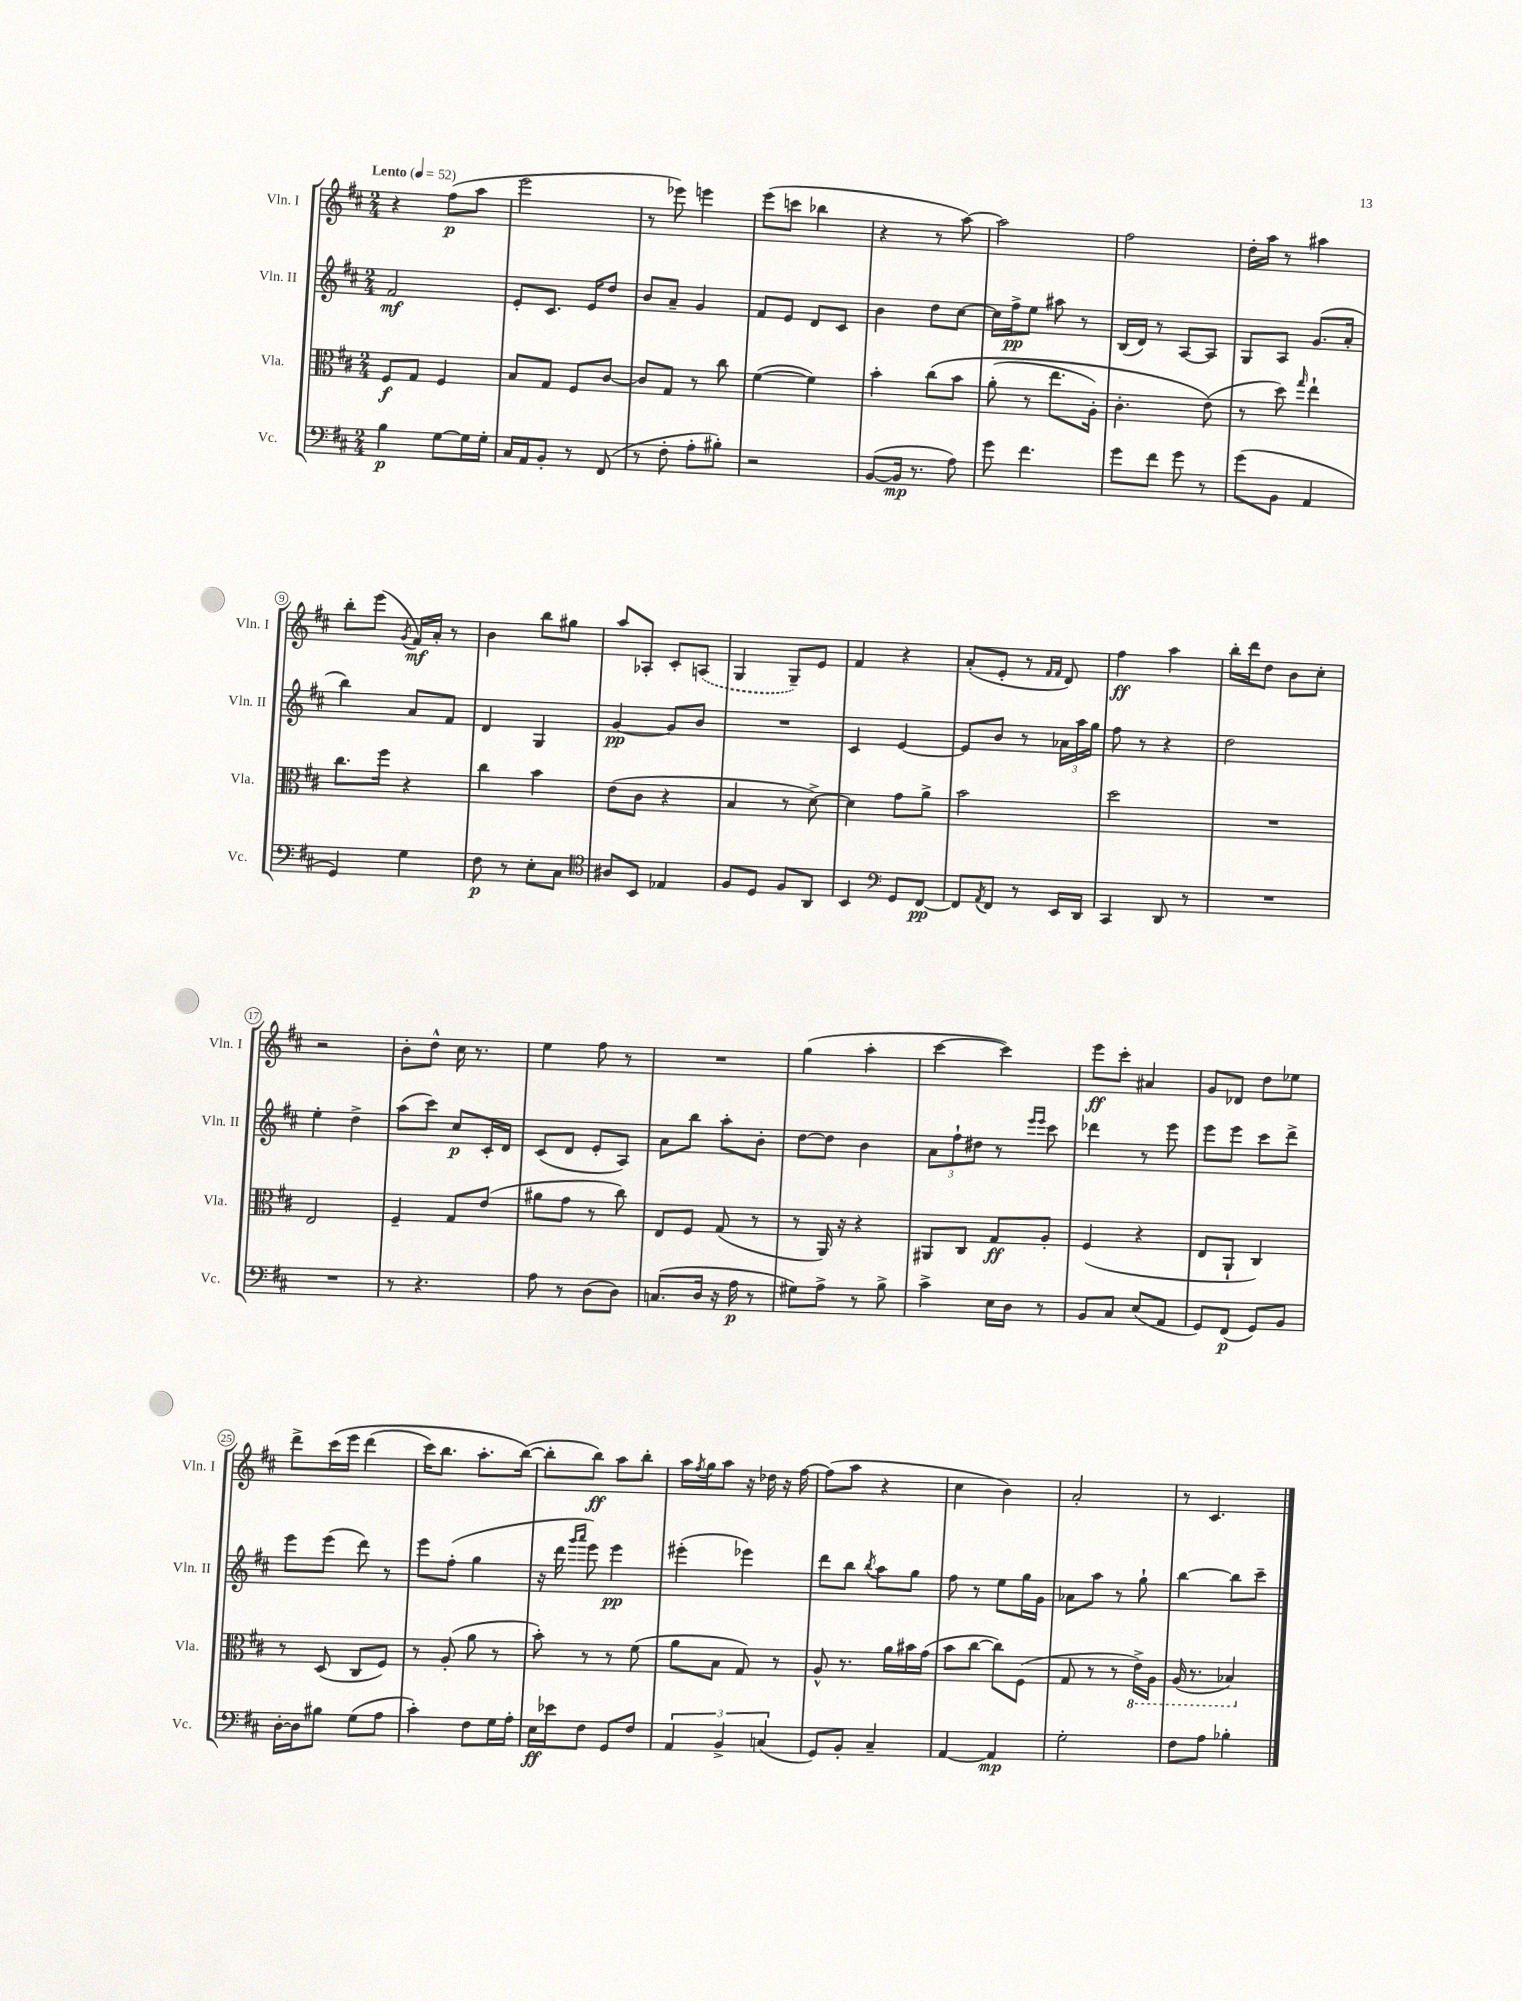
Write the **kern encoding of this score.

**kern	**kern	**kern	**kern
*staff4	*staff3	*staff2	*staff1
*clefF4	*clefC3	*clefG2	*clefG2
*k[f#c#]	*k[f#c#]	*k[f#c#]	*k[f#c#]
*M2/4	*M2/4	*M2/4	*M2/4
*MM52	*MM52	*MM52	*MM52
4B\	8F#/L	2f#/	4r
.	8G/J	.	.
[8G\L	4F#/	.	(8ff#\L
16G\]L	.	.	8aa\J
16G'\JJ	.	.	.
=	=	=	=
16C#/LL	8B/L	8e'/L	2eee\
16AA/J	.	.	.
8BB'/J	8G/J	8.c#/J	.
8r	8F#/L	.	.
.	.	16e/LK	.
(8FF#/	[8c#/J	8dd/J	.
=	=	=	=
8r	8c#/]L	8b/L	8r
8F#'\	8G/J	8a~/J	8eee-\)
8A'\L	8r	4g/	4eee\
8B#'\J)	8cc#\	.	.
=	=	=	=
2r	([4f#\	8f#/L	(8eee\L
.	.	8e/J	8ccc\J
.	4f#\])	8d/L	4bb-\
.	.	8c#/J	.
=	=	=	=
([8BB/L	4b'\	4b\	4r
16BB/]Jk	.	.	.
8.r	.	.	.
.	&(8cc#\L	8dd\L	8r
8A\)	8b\J	[8cc#\J	[8aa\)
=	=	=	=
8g\	(8a'\	16cc#\]LL	2aa\]
.	.	16ff#^\J	.
4.f#\	8r	8ee\J	.
.	8.ee\L	8aa#\	.
.	.	8r	.
.	16A'\Jk)	.	.
=	=	=	=
8g\L	4.c#'\	(16B/LL	2ff#\
.	.	16d/JJ)	.
8f#\J	.	8r	.
8g\	.	[8A/L	.
8r	(8e\&)	8A/]J	.
=	=	=	=
(8g\L	8r	8G/L	16dd'\LL
.	.	.	16aa\JJ
8BB\J	8dd\)	8A/J	8r
.	16qqgg/	.	.
4AA/	4ee`\	(8.g/L	4aa#\
.	.	16a'/Jk	.
=	=	=	=
4GG/)	8.cc#\L	4bb\)	8bb'\L
.	.	.	(8eee\J
.	16ff#\Jk	.	.
.	.	.	8qg/
4G\	4r	8a/L	16f#/LL)
.	.	.	16a'/JJ
.	.	8f#/J	8r
=	=	=	=
8F#\	4cc#\	4d/	4b\
8r	.	.	.
8E'\L	4b\	4G/	8bb\L
8C#\J	.	.	8gg#\J
=	=	=	=
*clefC4	*	*	*
8A#/L	(8e\L	[4g/	8aa/L
8BB/J	8c#\J	.	8A-'/J
4E-/	4r	8g/]L	8c#'/L
.	.	8b/J	(8A/J
=	=	=	=
8F#/L	4B/	2r	4G/
8D/J	.	.	.
8F#/L	8r	.	8G~/L)
8AA/J	[8d^\)	.	8e/J
=	=	=	=
4BB/	4d\]	4c#/	4f#/
*clefF4	*	*	*
8GG/L	8g\L	[4e/	4r
[8FF#/J	8a^\J	.	.
=	=	=	=
8FF#/]L	2b\	8e/]L	(8a'/L
8qAA/	.	.	.
8FF#/J	.	8b/J	8e'/J
8r	.	8r	8r
.	.	.	16qqf#/LL
.	.	.	16qqf#/JJ
16EE/LL	.	24a-\LL	8d/)
.	.	24aa\	.
16DD/JJ	.	.	.
.	.	24gg\JJ	.
=	=	=	=
4CC#/	2dd\	8ff#\	4ff#\
.	.	8r	.
8DD/	.	4r	4aa\
8r	.	.	.
=	=	=	=
2r	2r	2dd\	16bb'\LL
.	.	.	16ddd\J
.	.	.	8dd\J
.	.	.	8b\L
.	.	.	8cc#'\J
=	=	=	=
2r	2E/	4ee'\	2r
.	.	4dd^\	.
=	=	=	=
8r	4F#~/	(8aa\L	8b'\L
4.r	.	8ccc#\J)	8dd^^\J
.	8G/L	8cc#/L	16cc#\
.	.	.	8.r
.	(8e/J	16c#'/L	.
.	.	16d/JJ	.
=	=	=	=
8A\	8a#\L	(8c#/L	4ee\
8r	8g\J	8d/J	.
(8D\L	8r	8e'/L	8ff#\
8D\J)	8cc#\)	8A/J)	8r
=	=	=	=
(8.C/L	8E/L	8a\L	2r
.	8F#/J	8bb\J	.
16D/Jk	.	.	.
16r	(8G/	8aa'\L	.
16A\	.	.	.
8r	8r	8b'\J	.
=	=	=	=
8G#\L)	8r	[8dd\L	(4gg\
8A^\J	16AA/)	8dd\]J	.
.	16r	.	.
8r	4r	4b\	4aa'\
8B^\	.	.	.
=	=	=	=
4c#^\	8AA#/L	12a\L	[4ccc#\
.	.	12ff#`\	.
.	8C#/J	.	.
.	.	12dd#\J	.
16E\LL	8G/L	8r	4ccc#\])
16D\JJ	.	.	.
.	.	16qqeee/LL	.
.	.	16qqeee/JJ	.
8r	8A'/J	8ccc#\	.
=	=	=	=
8BB/L	(4F#/	4ddd-\	8eee\L
8C#/J	.	.	8ccc#'\J
(8E/L	4r	8r	4a#/
8AA/J	.	8eee\	.
=	=	=	=
8GG/L)	8E/L	8eee\L	8g/L
(8FF#/J	8AA`/J	8eee\J	8d-/J
8GG/L)	4C#/)	8ccc#\L	8dd\L
8BB/J	.	8ddd^\J	8ee-\J
=	=	=	=
[16D'\LL	8r	8eee\L	8ddd^\L
16D\]J	.	.	.
8B#\J	(8D/	(8eee\J	&(16ccc#\L
.	.	.	16eee\JJ
(8G\L	8C#/L	8ddd\)	(4ddd\
8A\J	8F#/J)	8r	.
=	=	=	=
4c#'\)	8r	8eee\L	16ccc#\LK)
.	.	.	8.bb\J
.	(8A'/	(8ff#'\J	.
8F#\L	8a\	4gg\	8.aa'\L
16G\L	8r	.	.
16A'\JJ	.	.	([16bb\Jk&)
=	=	=	=
16E\LL	8b'\)	16r	8bb'\]L
16e-\J	.	16ddd\	.
.	.	16qqggg/LL	.
.	.	16qqaaa/JJ	.
8F#\J	8r	8eee\)	8bb\J)
8GG/L	8r	4eee\	8aa\L
8F#/J	(8f#\	.	8bb'\J
=	=	=	=
6AA/	8a\L	(4eee#'\	16aa\LL
.	.	.	8qff#/
.	.	.	16gg\J
.	8B\J	.	8aa\J
6BB^/	.	.	.
.	8G/)	4eee-\)	16r
.	.	.	16dd-\
(6C/	.	.	.
.	8r	.	16r
.	.	.	[16ff#\
=	=	=	=
8GG/L)	8A^^/	8ddd\L	(8ff#\]L
8BB'/J	8.r	8bb\J	8aa\J
.	.	8qbb/	.
4C#~/	.	8aa\L	4r
.	16a\LL	.	.
.	16b#\	8gg\J	.
.	(16g\JJ	.	.
=	=	=	=
[4AA/	8b\L	8ff#\	4cc#\
.	[8cc#\J	8r	.
4AA/]	8cc#\]L)	8ee\L	4b\)
.	(8F#\J	16gg\L	.
.	.	16g\JJ	.
=	=	=	=
2G'\	8G/	8a-\L	2a'/
.	8r	8aa\J	.
.	8r	8r	.
.	16E^\LL)	8gg`\	.
.	16AA\JJ	.	.
=	=	=	=
8F#\L	(16AA/	[4bb\	8r
.	8.r	.	.
8A\J	.	.	4.c#/
4B-'\	4BB-/)	8bb\]L	.
.	.	8ccc#~\J	.
==	==	==	==
*-	*-	*-	*-
